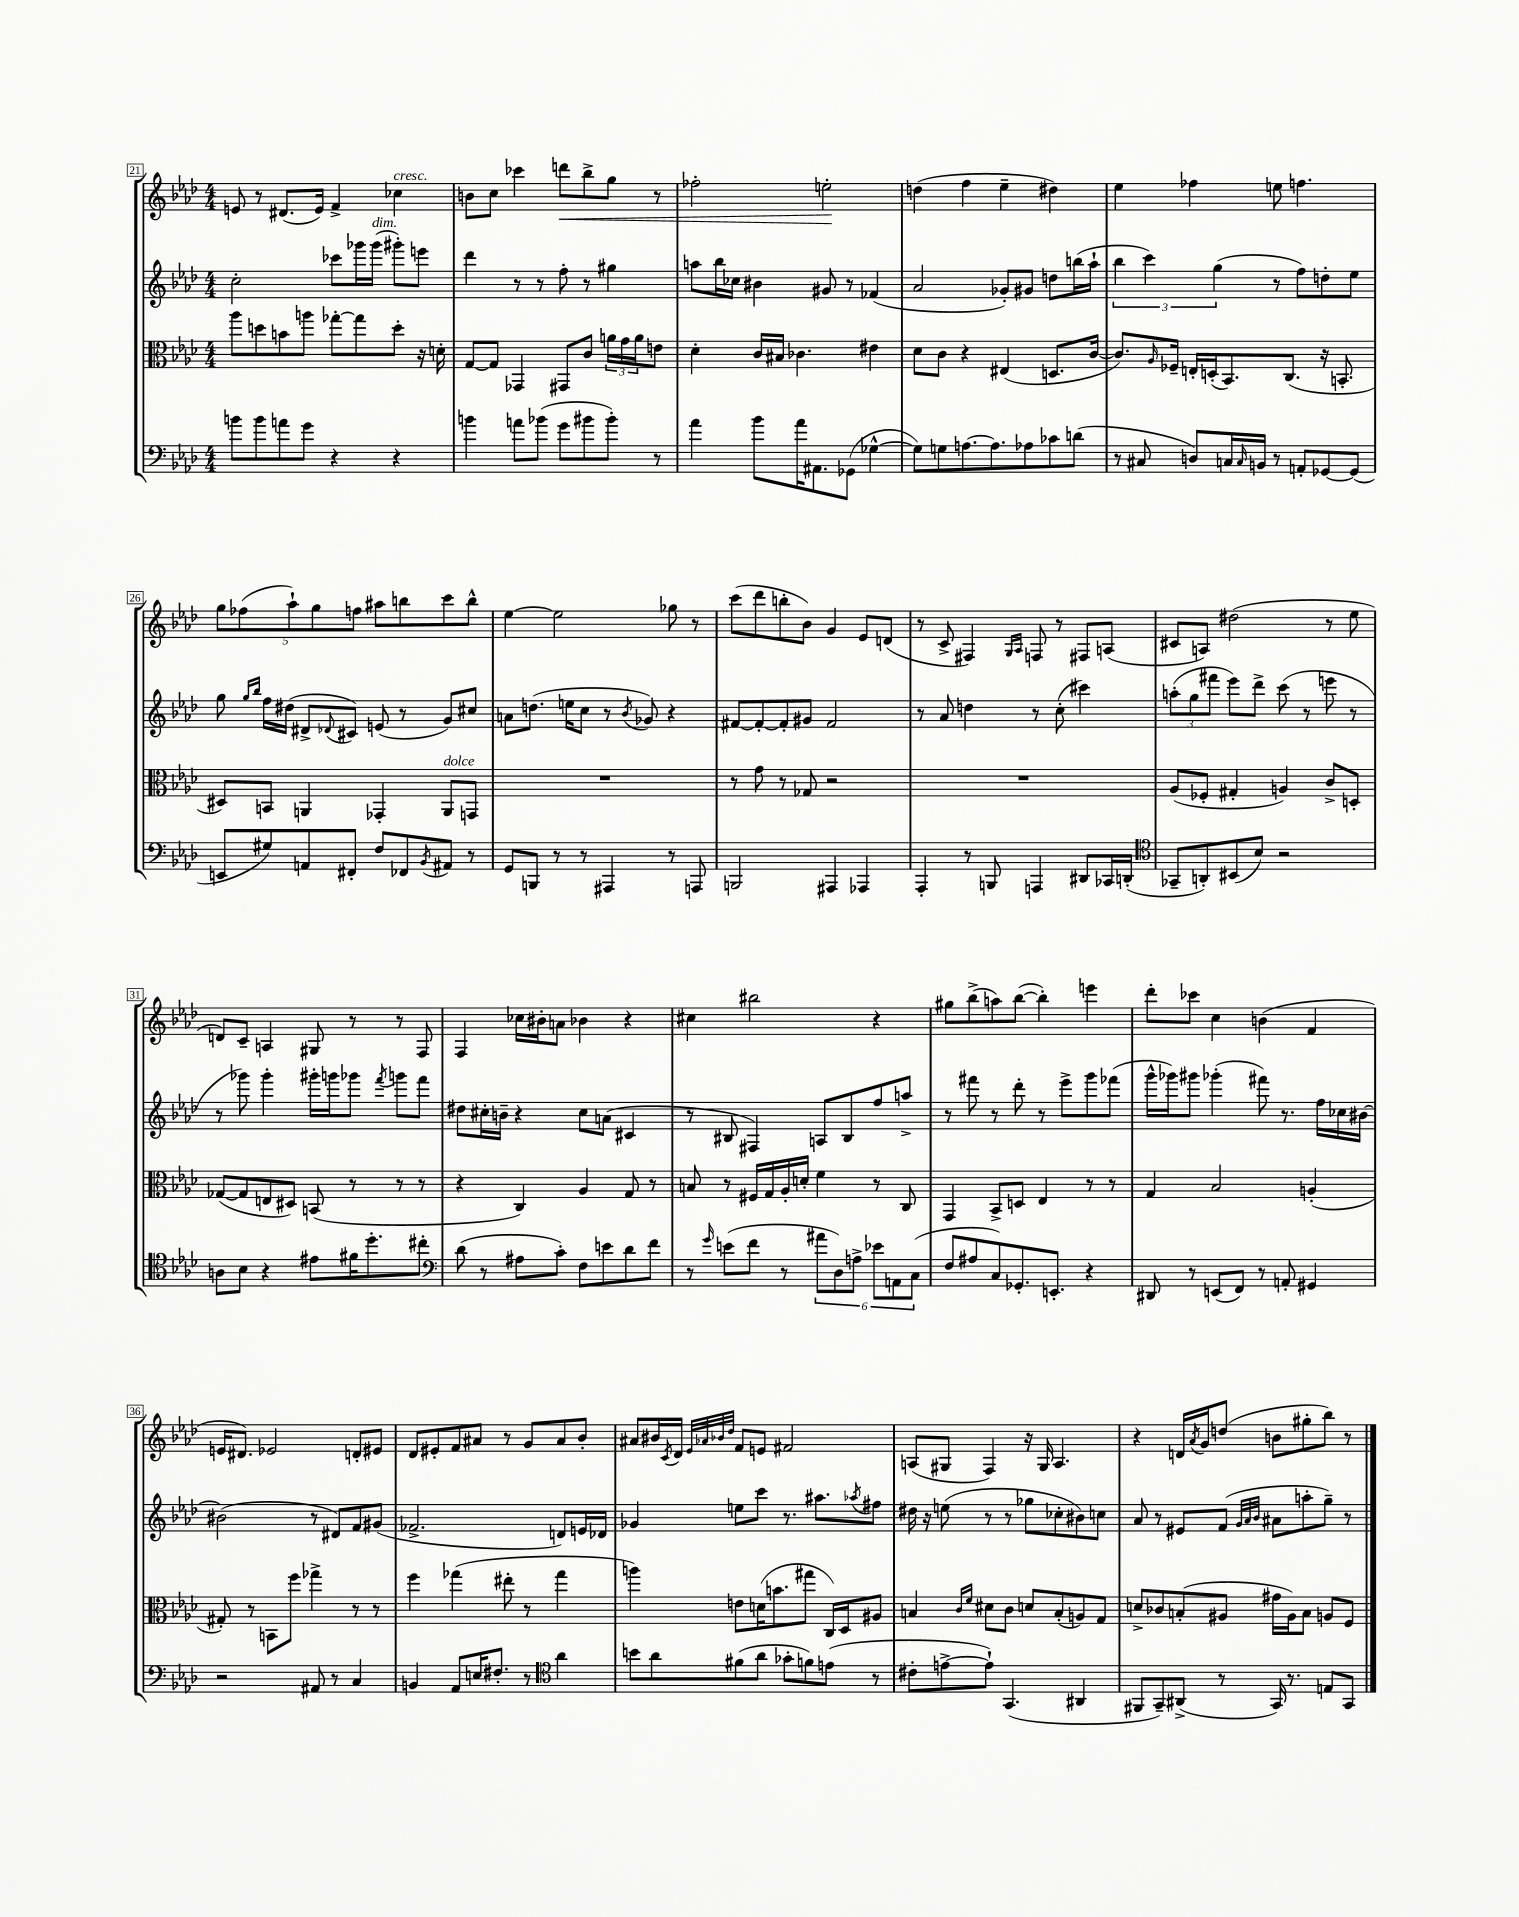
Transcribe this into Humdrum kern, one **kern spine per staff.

**kern	**kern	**kern	**kern
*staff4	*staff3	*staff2	*staff1
*clefF4	*clefC3	*clefG2	*clefG2
*k[b-e-a-d-]	*k[b-e-a-d-]	*k[b-e-a-d-]	*k[b-e-a-d-]
*M4/4	*M4/4	*M4/4	*M4/4
8b	8aa-	2cc'	8e
8b	8dd	.	8r
8a	8b	.	(8.d#
8g	8aa	.	.
.	.	.	16e)
4r	[8gg-'	8ccc-	4f^
.	8gg-]	16ggg-	.
.	.	(16ggg-	.
4r	8dd'	8ggg#')	4cc-
.	16r	8eee	.
.	16d'	.	.
=	=	=	=
4b	[8G	4ddd-	8b
.	8G]	.	8cc
8a	4GG-	8r	4ccc-
(8b-	.	8r	.
8g	8GG#	8ff'	8ddd
8b#	8c	8r	8bb-^
8b#')	24a	4gg#	8gg
.	24g	.	.
.	24a	.	.
8r	8e	.	8r
=	=	=	=
4a-	4d-'	8aa	2ff-'
.	.	16bb-	.
.	.	16cc-	.
8b-	16c	4b#	.
.	16B#	.	.
16a-	4.c-	.	.
8.AA#	.	.	.
.	.	8g#	2ee'
(8GG-	.	8r	.
[4G-^^	4e#	(4f-	.
=	=	=	=
8G-])	8d-	2a-	(4dd
8G	8c	.	.
[8.A	4r	.	4ff
8.A]	.	.	.
.	(4E#	8g-')	4ee-~
8A-	.	8g#	.
8c-	8.D	8dd	4dd#)
(8d	.	(16bb	.
.	[16c	16aa-`	.
=	=	=	=
8r	8.c])	6bb-	4ee-
8C#	.	.	.
.	.	6ccc)	.
.	16qqA-	.	.
.	16F-~	.	.
8D)	16E'	.	4ff-
.	(16D'	.	.
.	.	(6gg	.
16C	8.BB-)	.	.
16qqC	.	.	.
16BB	.	.	.
8r	.	8r	8ee
.	(8.C	.	.
8AA'	.	8ff)	4.ff
[8GG-	16r	8dd'	.
.	8.BB'	.	.
(8GG-]	.	8ee-	.
=	=	=	=
8EE	8D#)	8gg	10gg
.	.	.	(10ff-
.	.	16qqgg	.
.	.	16qqbb-	.
8G#)	8BB	16ff	.
.	.	(16dd#	.
.	.	.	10aa-`)
8AA	4AA	8d#^	.
.	.	.	10gg
.	.	8qqd-	.
8FF#'	.	8c#)	.
.	.	.	10ff
8F	4GG-'	(8e	8aa#
8FF-	.	8r	8bb
8qBB-	.	.	.
8AA#	8AA	8g)	8ccc
8r	8GG	8cc#	8bb^^
=	=	=	=
8GG	1r	8a	[4ee-
8BBB	.	(8.dd	.
8r	.	.	2ee-]
.	.	16ee	.
8r	.	8cc	.
4AAA#	.	8r	.
.	.	8qb-	.
.	.	8g-)	.
8r	.	4r	8gg-
8AAA	.	.	8r
=	=	=	=
2BBB	8r	[8f#	(8ccc
.	8g	8f#'_	8ddd-
.	8r	8f#']	8bb'
.	8G-	8g#	8b-)
4AAA#	2r	2f#	4g
4AAA-	.	.	8e-
.	.	.	(8d
=	=	=	=
4AAA-'	1r	8r	8r
.	.	8a-	8c^
8r	.	4dd	4F#)
8BBB	.	.	.
.	.	.	16qqG
.	.	.	16qqA-
4AAA	.	8r	8F
.	.	(8cc'	8r
8DD#	.	4ccc#)	8F#
16CC-	.	.	(8A
(16DD'	.	.	.
=	=	=	=
*clefC4	*	*	*
8GG-~	(8A-	(12aa'	8c#
.	.	12gg	.
8AA')	8F-'	.	8A)
.	.	12fff#	.
(8BB#	4G#'	8eee-)	(2dd#
8B-)	.	8ddd-^	.
2r	4A)	(8ccc	.
.	.	8r	.
.	8c^	8eee	8r
.	8D'	8r	8ee-
=	=	=	=
8A	([8G-	8r	8d)
8B-	8G-]	8ggg-)	8c~
4r	8E	4ggg-'	4A
.	8D#)	.	.
8e#	(8BB	16ggg#'	8G#
.	.	16ggg	.
16f#	8r	8ggg-	8r
8.dd-'	.	.	.
.	.	8qfff	.
.	8r	8ggg	8r
8cc#'	8r	8fff	8F
=	=	=	=
*clefF4	*	*	*
(8d-	4r	8dd#	4F
8r	.	16cc#'	.
.	.	16b~	.
8A#	4C)	4r	16cc-
.	.	.	16b#'
8c')	.	.	8a
8F	4A-	8cc#	4b-
8e	.	(8a	.
8d-	8G	4c#	4r
8f	8r	.	.
=	=	=	=
8r	8B	8r	4cc#
16qqg	.	.	.
(8e	8r	8B#	.
8f	16F#	4F#)	2bb#
.	16G	.	.
8r	16A-'	.	.
.	16d'	.	.
12a#	4f	8A	.
12D-)	.	.	.
.	.	8B#	.
12A^	.	.	.
12e-	8r	8ff	4r
12AA	.	.	.
.	8C	8aa^	.
(12C	.	.	.
=	=	=	=
8F	4GG	8r	8gg#
8A#	.	8fff#	(8bb-^
8C)	8BB-^	8r	8aa)
8.GG-'	8D	8ddd-'	([8bb-
.	4E-	8r	4bb-'])
8.EE'	.	.	.
.	.	8eee-^	.
4r	8r	8ggg	4eee
.	8r	(8fff-	.
=	=	=	=
8DD#	4G	16ggg^^	8ddd-'
.	.	16ggg-)	.
8r	.	8ggg#	8ccc-
(8EE	2B-	(4ggg-'	4cc
8FF)	.	.	.
8r	.	8fff#)	(4b
8AA'	.	8.r	.
4GG#	(4A'	.	4f
.	.	16ff	.
.	.	16cc-	.
.	.	[16b#	.
=	=	=	=
2r	8G#')	(2b#]	16e
.	.	.	8.d#)
.	8r	.	.
.	8BB	.	2e-
.	8ff	.	.
8AA#	4gg-^	8r	.
8r	.	8d#)	.
4C	8r	8f	8d'
.	8r	(8g#	8e#
=	=	=	=
4BB	4ff	2.f-^	8d-
.	.	.	8e#'
8AA-	(4gg-	.	8f
16E	.	.	8a#
8.F#'	.	.	.
.	8ee#'	.	8r
8r	8r	.	8g
*clefC4	*	*	*
4a-	4gg-	8d)	8a#
.	.	16e	8b-'
.	.	16d-	.
=	=	=	=
8b	4aa)	4g-	8a#
8a-	.	.	16b#
.	.	.	8qc
.	.	.	16d-
.	.	.	32qqe-
.	.	.	32qqa-
.	.	.	32qqb-
.	.	.	32qqdd-
(8f#	8e	8ee	8f
8a-	(16d	8ccc	8e
.	8.b	.	.
8g-'	.	8.r	2f#
8f)	8gg#	.	.
.	.	8.aa#	.
(8e	16C)	.	.
.	16D-	.	.
.	.	8qaa-	.
8r	8A#	8ff#	.
=	=	=	=
8c#'	4B	16dd#	(8A
.	.	16r	.
[8e^	.	(8ee	8G#
.	16qqc	.	.
.	16qqf	.	.
8e`])	8d#	8r	4F)
(4.GG	8c	8r	.
.	8d	8gg-	16r
.	.	.	16G#
.	(8B'	8cc-'	4.A
4AA#	8A)	8b#)	.
.	8G	8cc	.
=	=	=	=
8FF#	8d^	8a-	4r
8GG~)	8c-	8r	.
(8AA#^	(8B'	8e#	16d
.	.	.	8qa-
.	.	.	16g
8r	8A#	(8f	(8dd
.	.	32qqg	.
.	.	32qqa-	.
.	.	32qqb-	.
16GG)	16g#	8a#	8b
8.r	16A#)	.	.
.	8B	8aa'	8gg#'
8E	8A	8gg~)	8bb-)
8GG	8F	8r	8r
==	==	==	==
*-	*-	*-	*-
